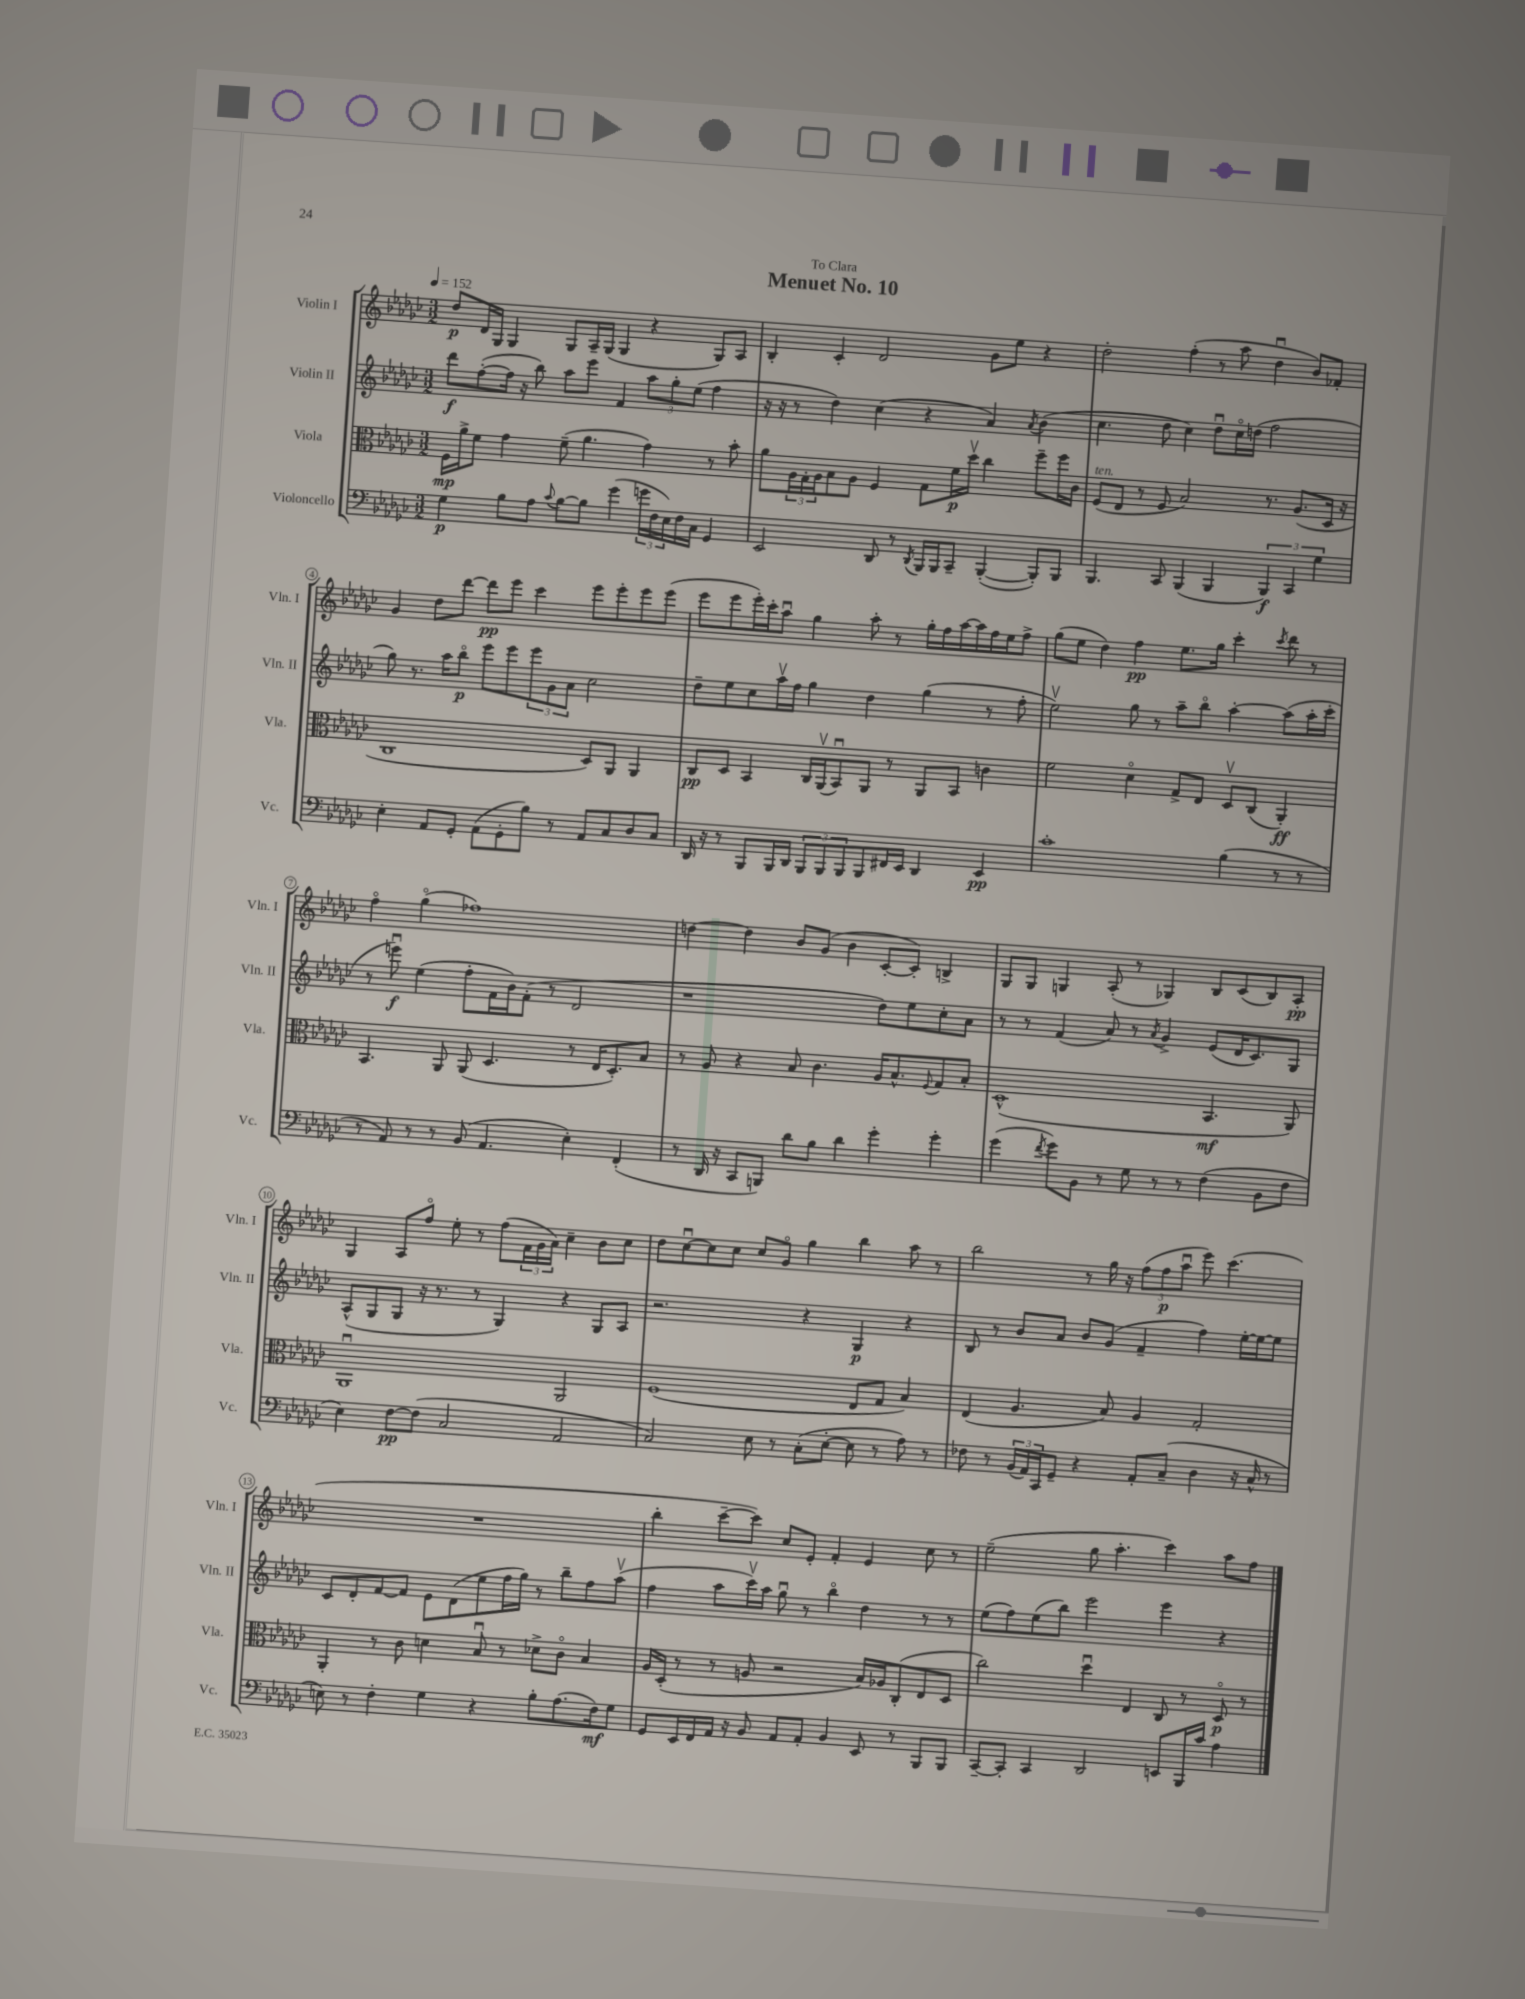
\header { title = "Menuet No. 10" dedication = "To Clara" }
<<
\new StaffGroup <<
\new Staff = "s0" \with { instrumentName = "Violin I" shortInstrumentName = "Vln. I" } {
    \clef treble \key ges \major \numericTimeSignature \time 3/2 \tempo 4 = 152
    des''8\p des'16 ges16 ges4 ges8 aes16-- ges16( ges4 r4 ges8) aes8 |
    bes4-. ces'4-. des'2 ges'8 ees''8 r4 |
    des''2-. f''4-.( r8 aes''8 des''4\downbow bes'8) fes'8-. |
    ges'4 des''8 des'''8~ des'''8\pp ees'''8 ces'''4 ees'''8 ees'''8-. ees'''8 ees'''8( |
    ees'''8 ees'''8 ees'''16-.) ces'''16-. aes''8\downbow ges''4 aes''8-. r8 ges''16-. f''16 aes''16~ aes''16 f''16 ees''16 f''8-> |
    ges''8( ees''8 des''4) f''4\pp ees''8. ges''16 ces'''4-. \acciaccatura { ces'''8 } des'''8 r8 |
    f''4\flageolet ges''4\flageolet( fes''1) |
    d''4~ d''4 bes'8 ges'8( bes'4 ces'8~-. ces'8-.) b4-> |
    ges8 ges8 g4 aes8-.( r8 ges4) bes8 ces'8( bes8) aes8-.\pp |
    ges4 aes8 f''8\flageolet ees''8-. r8 f''8( \tuplet 3/2 { f'16 ges'16 aes'16) } ces''4-- bes'8 ces''8 |
    des''8 ces''8~\downbow ces''8 ces''8 ces''8 ges'8\flageolet ges''4 bes''4 aes''8 r8 |
    bes''2 r8 ges''16 r16 \tuplet 3/2 { f''8( f''8\p aes''8\downbow } ees'''8) ces'''4.( |
    R1. |
    bes''4-. ces'''8~-- ces'''8) ces''8 ees'8-. f'4-. ees'4 ces''8 r8 |
    ees''2--( ges''8 aes''4.-. ces'''4) aes''8 f''8 \bar "|." |
}
\new Staff = "s1" \with { instrumentName = "Violin II" shortInstrumentName = "Vln. II" } {
    \clef treble \key ges \major \numericTimeSignature \time 3/2
    des'''8\f f''8~-.( f''16 r16 bes''8) aes''8 ees'''8 f'4 \tuplet 3/2 { aes''8 ges''8-. ees''8( } f''4 |
    r16 r16 r8 des''4) ces''4( r4 aes'4) \acciaccatura { aes'8 } bes'4( |
    ces''4. des''8 ces''4) des''8\downbow ces''16\flageolet d''16( f''2 |
    ges''8) r8. aes''16 bes''8\flageolet\p ees'''8 ees'''8 \tuplet 3/2 { ees'''8 ges'8 aes'8 } ces''2 |
    des''8-- ees''8 ces''8 aes''16\upbow f''16 ges''4 des''4 ges''4( r8 f''8-. |
    ees''2\upbow) ges''8 r8 aes''8-- bes''8\flageolet aes''4~-. aes''8( aes''16-. ces'''16-. |
    r8 e'''8\downbow\f) ees''4( f''8-. f'16 bes'16) f'8-.( r8 des'2 |
    r1 des''8) ees''8 ces''8-. aes'8 |
    r8 r8 f'4( aes'8) r8 \acciaccatura { aes'8 } ges'4-> ees'8( des'16 ces'8.) ges8 |
    aes8-^( ges8 ges8 r16 r8. r8 ges4) r4 ges8 aes8 |
    r2. r4 ges4\p r4 |
    bes8 r8 bes'8 aes'8 bes'8 ges'8( f'4-- f''4) ees''16~-. ees''16~ ees''8 |
    ces'8 des'8-. f'8~ f'8 ees'8 des'8( ees''8 f''16 ges''16) r8 bes''8-- f''8 aes''8\upbow( |
    f''4 aes''8 ces'''16\upbow) aes''16 ges''8\downbow r8 bes''4\flageolet des''4 r8 r8 |
    ees''8( f''8) ees''8( bes''8) ees'''2 ees'''4 r4 \bar "|." |
}
\new Staff = "s2" \with { instrumentName = "Viola" shortInstrumentName = "Vla." } {
    \clef alto \key ges \major \numericTimeSignature \time 3/2
    f16\mp aes'16-> f'8 ges'4 f'8--( aes'4. ges'4) r8 bes'8-. |
    aes'8 \tuplet 3/2 { aes16 ges16-. aes16 } bes8 aes8 f4 ges8 f'16\p des''16\upbow ces''4 f''8-- f''16 ces'16 |
    f8^\markup { \italic "ten." }( ees8 r8 f8 bes2) r8. aes8.( des16 r16 |
    ces1 des8) aes,8 aes,4 |
    ces8\pp des8 bes,4 ces16 aes,16\upbow( bes,8\downbow) aes,8 r8 aes,8 bes,8 c'4 |
    f'2 des'4\flageolet ges8-> ees8 des8\upbow ces8( aes,4-.\ff) |
    bes,4. aes,8 aes,8( des4. r8 ees16 des8.-.) bes8 |
    r8 aes8 r4 bes8 ces'4. aes16 bes8.-^ \appoggiatura { f8 } ges8 bes8-. |
    des1-^( bes,4.\mf aes,8) |
    aes,1\downbow aes,2 |
    f1( ees8 ges8 bes4) |
    ees4( aes4. bes8) aes4 ges2-. |
    aes,4-. r8 ces'8 d'4 bes8\downbow r8 des'8-> ces'8\flageolet bes4 |
    aes16 des16-.( r8 r8 a8 r2 bes16) aes16 ces8-.( ees8 des8 |
    ces''2) des''4\downbow ees4 ces8 r8 des8\flageolet\p r8 \bar "|." |
}
\new Staff = "s3" \with { instrumentName = "Violoncello" shortInstrumentName = "Vc." } {
    \clef bass \key ges \major \numericTimeSignature \time 3/2
    ges4\p bes8 aes8 \appoggiatura { ces'8 } bes8~ bes8 ges'4( \tuplet 3/2 { g'16 f16 ees16) } f16 ces16 ges,4 |
    ees,2 des,8 r8 \acciaccatura { des,8 } bes,,16 bes,,16 ces,8-- bes,,4~-.( bes,,8-.) bes,,8 |
    bes,,4. ces,8 bes,,4( bes,,4 \tuplet 3/2 { bes,,4\f) ces,4 ges4 } |
    ees4-. aes,8 ges,8-. aes,8( ges,8-. bes8) r8 aes,8 ces8 des8 ces8 |
    des,16 r16 r8 bes,,8 bes,,16 des,16 \tuplet 3/2 { bes,,8 bes,,8 bes,,8 } bes,,8 fis,16 ees,16 des,4 ees,4\pp |
    ces'1-. bes4( r8 r8 |
    r8 aes,8) r8 r8 bes,8( aes,4. ees4-.) f,4-.( |
    r8 des,16 r16 ces,8 b,,8) des'8 bes8 des'4 ges'4-. ges'4-. |
    ges'4( \acciaccatura { f'8 } ges'8) bes,8 r8 ges8 r8 r8 f4( bes,8 f8 |
    ees4) f8~\pp f8( ces2 aes,2 |
    ces2) ees8 r8 ces8-.( ees8~-. ees8 r8 aes8) r8 |
    fes8 r8 \tuplet 3/2 { bes,16( aes,16) ces,16 } ges,8-- r4 aes,8-. ces8--( des4 r16 ces16-^ r8 |
    e8) r8 f4-. ges4 r4 bes8-. aes8.( f16\mf) ges8 |
    ges,8 ees,16 f,16 aes,16 r16 bes,8 aes,8 aes,8-. bes,4 ees,8 r8 bes,,8 bes,,8 |
    ces,8~-- ces,8-. ces,4 des,2 e,8 bes,,16 ces'16 aes4 \bar "|." |
}
>>
>>
\layout { \context { \Score \override BarNumber.stencil = #(make-stencil-circler 0.1 0.3 ly:text-interface::print) } }
